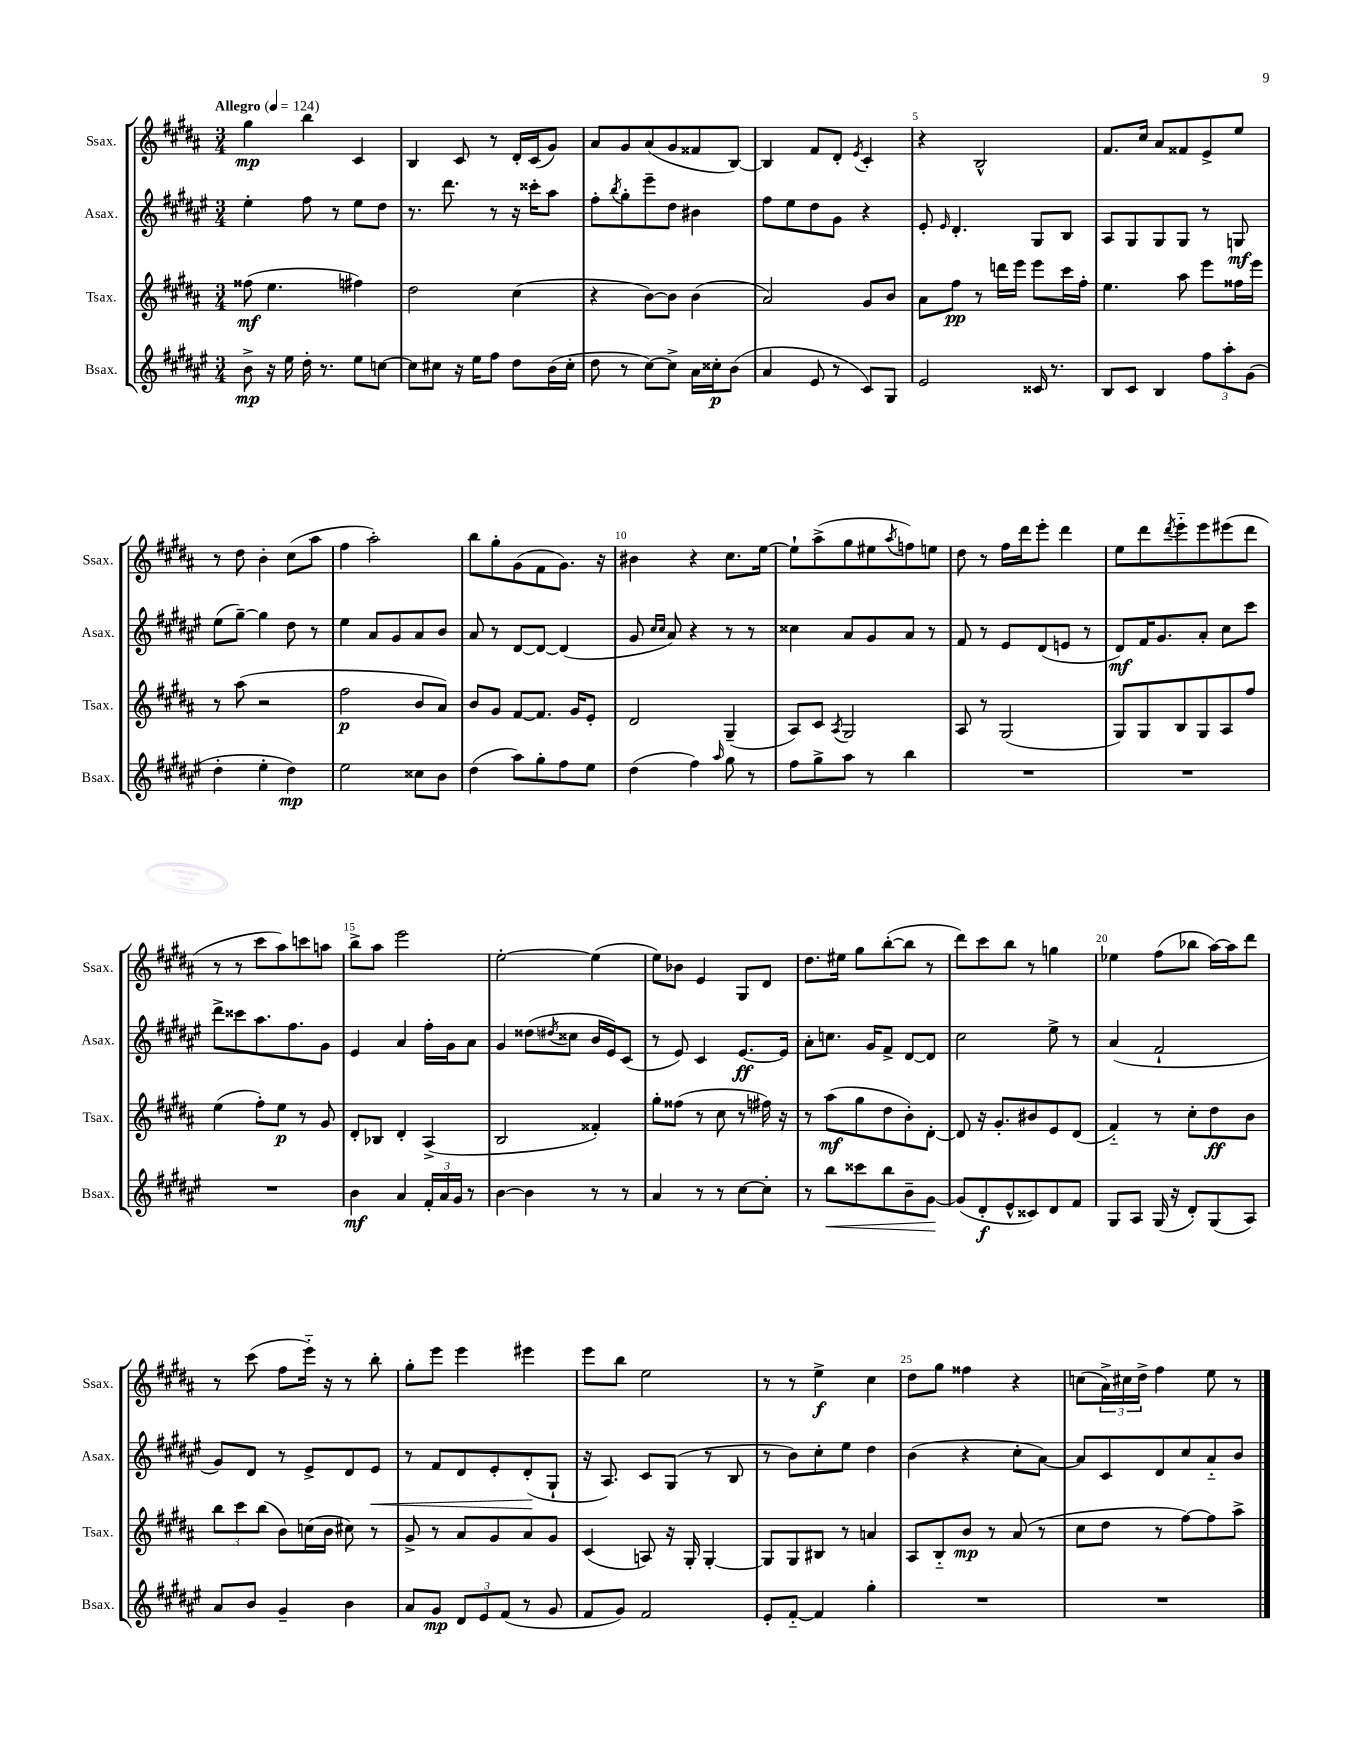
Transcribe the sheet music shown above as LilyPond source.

<<
\new StaffGroup <<
\new Staff = "s0" \with { instrumentName = "Ssax." shortInstrumentName = "Ssax." } {
    \clef treble \key b \major \numericTimeSignature \time 3/4 \tempo "Allegro" 4 = 124
    gis''4\mp b''4 cis'4 |
    b4 cis'8 r8 dis'16-. cis'16( gis'8) |
    ais'8 gis'8 ais'8( gis'8 fisis'8 b8~) |
    b4 fis'8 dis'8-. \acciaccatura { e'8 } cis'4-. |
    r4 b2-^ |
    fis'8. cis''16 ais'8 fisis'8 e'8-> e''8 |
    r8 dis''8 b'4-. cis''8( ais''8 |
    fis''4 ais''2-.) |
    b''8 gis''8-. gis'8( fis'8 gis'8.) r16 |
    bis'4 r4 cis''8. e''16~ |
    e''8-! ais''8->( gis''8 eis''8 \acciaccatura { ais''8 } f''8) e''8 |
    dis''8 r8 fis''16 dis'''16 e'''8-. dis'''4 |
    e''8 dis'''8 \acciaccatura { dis'''8 } e'''8-_ e'''8 eis'''8( dis'''8 |
    r8 r8 cis'''8 ais''8) c'''8 a''8 |
    b''8-> ais''8 e'''2 |
    e''2~-. e''4( |
    e''8) bes'8 e'4 gis8 dis'8 |
    dis''8. eis''16 gis''8 b''8~-.( b''8 r8 |
    dis'''8) cis'''8 b''8 r8 g''4 |
    ees''4 fis''8( bes''8 ais''16~) ais''16 dis'''8 |
    r8 cis'''8( fis''8 e'''16-_) r16 r8 b''8-. |
    gis''8-. e'''8 e'''4 eis'''4 |
    e'''8 b''8 e''2 |
    r8 r8 e''4->\f cis''4 |
    dis''8 gis''8 fisis''4 r4 |
    c''8( \tuplet 3/2 { ais'16->) cis''16 dis''16-> } fis''4 e''8 r8 \bar "|." |
}
\new Staff = "s1" \with { instrumentName = "Asax." shortInstrumentName = "Asax." } {
    \clef treble \key fis \major \numericTimeSignature \time 3/4
    eis''4-. fis''8 r8 eis''8 dis''8 |
    r8. dis'''8. r8 r16 cisis'''16-. ais''8 |
    fis''8-. \acciaccatura { b''8 } gis''8-. eis'''8-- dis''8 bis'4 |
    fis''8 eis''8 dis''8 gis'8 r4 |
    eis'8-. \grace { eis'16 } dis'4.-. gis8 b8 |
    ais8 gis8 gis8 gis8 r8 g8\mf |
    eis''8( gis''8~--) gis''4 dis''8 r8 |
    eis''4 ais'8 gis'8 ais'8 b'8 |
    ais'8 r8 dis'8~ dis'8~ dis'4( |
    gis'8 \grace { cis''16 cis''16 } ais'8) r4 r8 r8 |
    cisis''4 ais'8 gis'8 ais'8 r8 |
    fis'8 r8 eis'8 dis'8( e'8 r8 |
    dis'8\mf) fis'16 gis'8. ais'8-. cis''8 cis'''8 |
    dis'''8-> cisis'''8 ais''8. fis''8. gis'8 |
    eis'4 ais'4 fis''16-. gis'16 ais'8 |
    gis'4 disis''8( \acciaccatura { dis''8 } cisis''8 b'16 eis'16) cis'8( |
    r8 eis'8) cis'4 eis'8.~\ff eis'16 |
    ais'8-. c''8. gis'16 fis'8-> dis'8~ dis'8 |
    cis''2 eis''8-> r8 |
    ais'4( fis'2-! |
    gis'8) dis'8 r8 eis'8-> dis'8 eis'8\< |
    r8 fis'8 dis'8 eis'8-. dis'8-.\!( gis8-! |
    r16 ais8.) cis'8 gis8( r8 b8 |
    r8 b'8) cis''8-. eis''8 dis''4 |
    b'4( r4 cis''8-. ais'8~) |
    ais'8 cis'8 dis'8 cis''8 ais'8-_ b'8 \bar "|." |
}
\new Staff = "s2" \with { instrumentName = "Tsax." shortInstrumentName = "Tsax." } {
    \clef treble \key b \major \numericTimeSignature \time 3/4
    fisis''8\mf( e''4. fis''4) |
    dis''2 cis''4( |
    r4 b'8~) b'8 b'4( |
    ais'2) gis'8 b'8 |
    ais'8 fis''8\pp r8 d'''16 e'''16 e'''8 cis'''16 fis''16-. |
    e''4. ais''8 e'''8 fisis''16 e'''16 |
    r8 ais''8( r2 |
    fis''2\p b'8 ais'8) |
    b'8 gis'8 fis'8~ fis'8. gis'16 e'8-. |
    dis'2 gis4--( |
    ais8) cis'8 \acciaccatura { ais8 } gis2 |
    ais8 r8 gis2( |
    gis8) gis8 b8 gis8 ais8 fis''8 |
    e''4( fis''8-.) e''8\p r8 gis'8 |
    dis'8-. bes8 dis'4-. ais4->( |
    b2 fisis'4-.) |
    gis''8-. fisis''8( r8 cis''8 r8 fis''16) r16 |
    r8 ais''8\mf( gis''8 dis''8 b'8-.) dis'8~-. |
    dis'8 r16 gis'8.-. bis'8 e'8 dis'8( |
    fis'4-_) r8 cis''8-. dis''8\ff b'8 |
    \tuplet 3/2 { b''8 cis'''8 b''8( } b'8) c''16( b'16 cis''8) r8 |
    gis'8-> r8 ais'8 gis'8 ais'8 gis'8 |
    cis'4( a8) r16 gis16-. gis4~-. |
    gis8 gis8 bis8 r8 a'4 |
    ais8 b8-_ b'8\mp r8 ais'8( r8 |
    cis''8 dis''8 r8 fis''8~) fis''8 ais''8-> \bar "|." |
}
\new Staff = "s3" \with { instrumentName = "Bsax." shortInstrumentName = "Bsax." } {
    \clef treble \key fis \major \numericTimeSignature \time 3/4
    b'8->\mp r16 eis''16 dis''16-. r8. eis''8 c''8~ |
    c''8 cis''8 r16 eis''16 fis''8 dis''8 b'16( cis''16-. |
    dis''8 r8 cis''8~) cis''8-> ais'16 cisis''16-.\p b'8( |
    ais'4 eis'8 r8 cis'8) gis8 |
    eis'2 cisis'16 r8. |
    b8 cis'8 b4 \tuplet 3/2 { fis''8 ais''8-. gis'8( } |
    dis''4-. eis''4-. dis''4\mp) |
    eis''2 cisis''8 b'8 |
    dis''4( ais''8) gis''8-. fis''8 eis''8 |
    dis''4( fis''4) \grace { ais''16 } gis''8 r8 |
    fis''8 gis''8-> ais''8 r8 b''4 |
    R2. |
    R2. |
    R2. |
    b'4\mf ais'4 \tuplet 3/2 { fis'16-. ais'16 gis'16 } r8 |
    b'4~ b'4 r8 r8 |
    ais'4 r8 r8 cis''8~ cis''8-. |
    r8 b''8\< cisis'''8 b''8 b'8-- gis'8~\! |
    gis'8( dis'8-.\f eis'8-^ cisis'8) dis'8 fis'8 |
    gis8 ais8 gis16( r16 dis'8-.) gis8( ais8) |
    ais'8 b'8 gis'4-- b'4 |
    ais'8 gis'8\mp \tuplet 3/2 { dis'8 eis'8 fis'8( } r8 gis'8 |
    fis'8 gis'8) fis'2 |
    eis'8-. fis'8~-_ fis'4 gis''4-. |
    R2. |
    R2. \bar "|." |
}
>>
>>
\layout { \context { \Score \override BarNumber.break-visibility = ##(#f #t #t) barNumberVisibility = #(every-nth-bar-number-visible 5) } }
